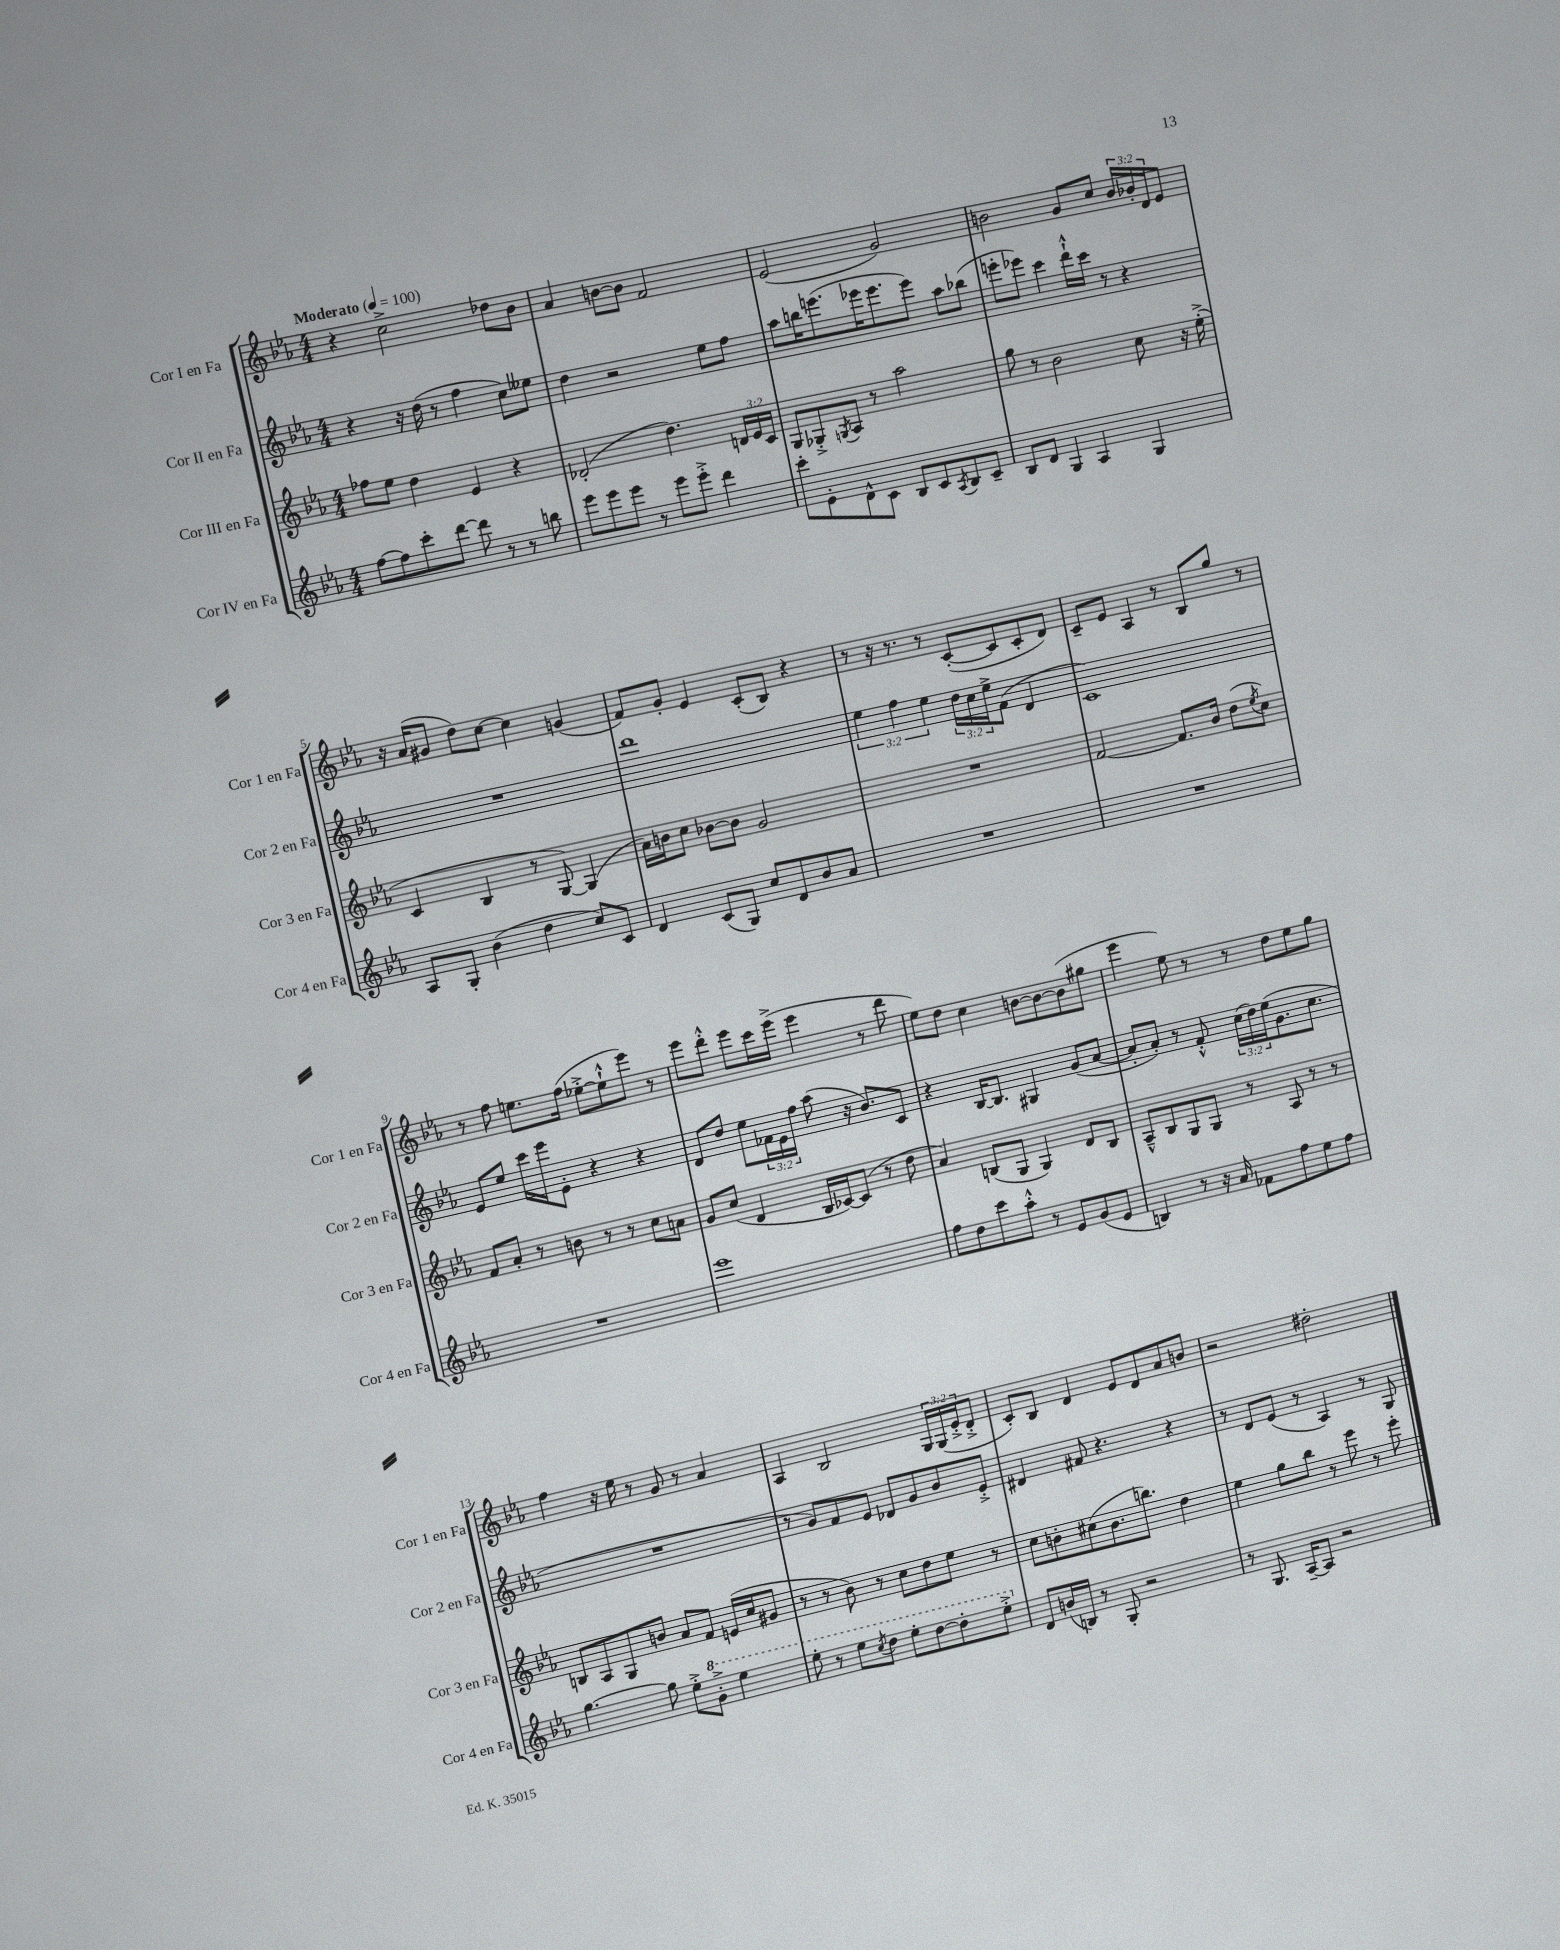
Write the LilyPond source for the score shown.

<<
\new StaffGroup <<
\new Staff = "s0" \with { instrumentName = "Cor I en Fa" shortInstrumentName = "Cor 1 en Fa" } {
    \clef treble \key ees \major \numericTimeSignature \time 4/4 \override Staff.TupletNumber.text = #tuplet-number::calc-fraction-text \tempo "Moderato" 4 = 100
    r4 c''2-> des''8 bes'8 |
    aes'4 b'8~ b'8 f'2 |
    ees'2( g'2) |
    b'2 g'8 c''8 \tuplet 3/2 { b'16 bes'16-. d'16 } ees'8 |
    r16 aes'16( gis'8 d''8) c''8~ c''4 g'4( |
    f'8) g'8-. ees'4 c'8-.( bes8) r4 |
    r8 r16 r8. r8 c'8~-.( c'8 c'8-. d'8) |
    c'8-- ees'8 aes4 r8 bes8 g''8 r8 |
    r8 f''8 e''8. f''16( ees''8~-.-> ees''8-!-^ ees'''8) r8 |
    ees'''8 d'''8-.-^ ees'''8 c'''16 ees'''16->( ees'''4 r8 d'''8 |
    ees''8) d''8 c''4 b'8~ b'8~ b'8( gis''8 |
    ees'''4 ees''8) r8 r8 d''8 ees''8 g''8 |
    f''4 r16 ees''16 r8 g'8 r8 aes'4 |
    aes4 bes2 \tuplet 3/2 { g16 g16( ees'16-.-> } d'8-.-> |
    c'8-.) bes8 d'4 ees'8 d'8 aes'8 b'8 |
    r2 dis''2-. \bar "|." |
}
\new Staff = "s1" \with { instrumentName = "Cor II en Fa" shortInstrumentName = "Cor 2 en Fa" } {
    \clef treble \key ees \major \numericTimeSignature \time 4/4 \override Staff.TupletNumber.text = #tuplet-number::calc-fraction-text
    r4 r16 d''16( r8 f''4 c''8) eeses''8 |
    d''4 r2 ees''8 f''8 |
    aes''8 b''16 e'''8.( ees'''16 ees'''8. ees'''8) aes''8 bes''8( |
    e'''8-. ees'''8) c'''4 d'''16-!-^ c'''16 r8 r4 |
    R1 |
    d'''1 |
    \tuplet 3/2 { ees''4 f''4 ees''4 } \tuplet 3/2 { d''16 c''16 ees''16-> } f'8( d'4 |
    c'1) |
    ees'8 ees''8 c'''16 ees'''16 ees'8-. r4 r4 |
    d'8 d''8 ees''8 \tuplet 3/2 { fes'16 ees'16 f''16 } aes''8( r16 bes'8.) c'8 |
    r4 bes16~ bes8. gis4 g'8( aes'8~ |
    aes'8-. aes'8-.) r8 f'8-.-^ \tuplet 3/2 { c''16( d''16) ees''16( } g'8. c''8. |
    R1 |
    r8 g'8) f'8 ees'8 des'8 g'8 bes'8 ees'8-.-> |
    dis'4 fis'8 r4. r4 |
    r8 d'8 ees'8( r8 aes4) r8 g8 \bar "|." |
}
\new Staff = "s2" \with { instrumentName = "Cor III en Fa" shortInstrumentName = "Cor 3 en Fa" } {
    \clef treble \key ees \major \numericTimeSignature \time 4/4 \override Staff.TupletNumber.text = #tuplet-number::calc-fraction-text
    fes''8 ees''8 d''4 ees'4 r4 |
    des'2-.( d''4.) \tuplet 3/2 { d'16 ees'16 c'16 } |
    g8 ges8-.-> \acciaccatura { g8 } aes8 r8 aes''2 |
    g''8 r8 bes'2 c''8 r16 ees''16-.->( |
    c'4 bes4 r8 g8~) g4( |
    aes'16) b'16 c''8 bes'8~ bes'8 g'2 |
    R1 |
    f'2~ f'8. bes'16 d''8( \acciaccatura { ees''8 } c''8) |
    f'8 aes'8-. r8 b'8 r8 r8 c''8 a'8 |
    g'8 c''8( d'4 bes16 ces'16~) ces'8( r8 d''8 |
    aes'4) b8( g8 g4) d'8 b8 |
    aes8---^ bes8 g8 g8 r8 aes8 r8 r8 |
    b8 aes8 g8 b'8 aes'8 f'8 e'16( c''16 gis'8 |
    r8 r8 bes'8) r8 c''8 d''8 ees''8 r8 |
    c''8 b'8-. cis''8( b'8. b''8.) d''4 |
    ees''4 g''8 bes''8 r8 ees'''8 r8 ees'''8-. \bar "|." |
}
\new Staff = "s3" \with { instrumentName = "Cor IV en Fa" shortInstrumentName = "Cor 4 en Fa" } {
    \clef treble \key ees \major \numericTimeSignature \time 4/4
    f''8~ f''8 c'''8-. d'''8~ d'''8 r8 r8 b''8 |
    ees'''8 ees'''8 ees'''8 r8 ees'''8 ees'''8-.-> d'''4 |
    c'''8-. ees'8-. d'8-^ c'8 bes8 c'8 \acciaccatura { aes8 } bes8 c'8-- |
    bes8 d'8 g4 aes4 g4 |
    aes8 g8-. bes'4( d''4 c''8) c'8 |
    d'4 c'8( g8) c''8 d'8 bes'8 aes'8 |
    R1 |
    R1 |
    R1 |
    ees'''1 |
    f''8 d''8 c'''8 aes''8-.-^ r8 ees'8 g'8( ees'8 |
    b4) r8 r16 aes'16 fes'8 f''8 ees''8 f''8 |
    g''4.~ g''8 ees''8-.-> \ottava #1 g''8-.-> ees'''4 |
    ees'''8-. r8 ees'''8 \acciaccatura { c'''8 } d'''8 ees'''8-. d'''8~ d'''8-. ees'''8-.-> \ottava #0 |
    d'8 b'16( b16) r8 g8-. r2 |
    r8 g8. aes16~-- aes8 r2 \bar "|." |
}
>>
>>
